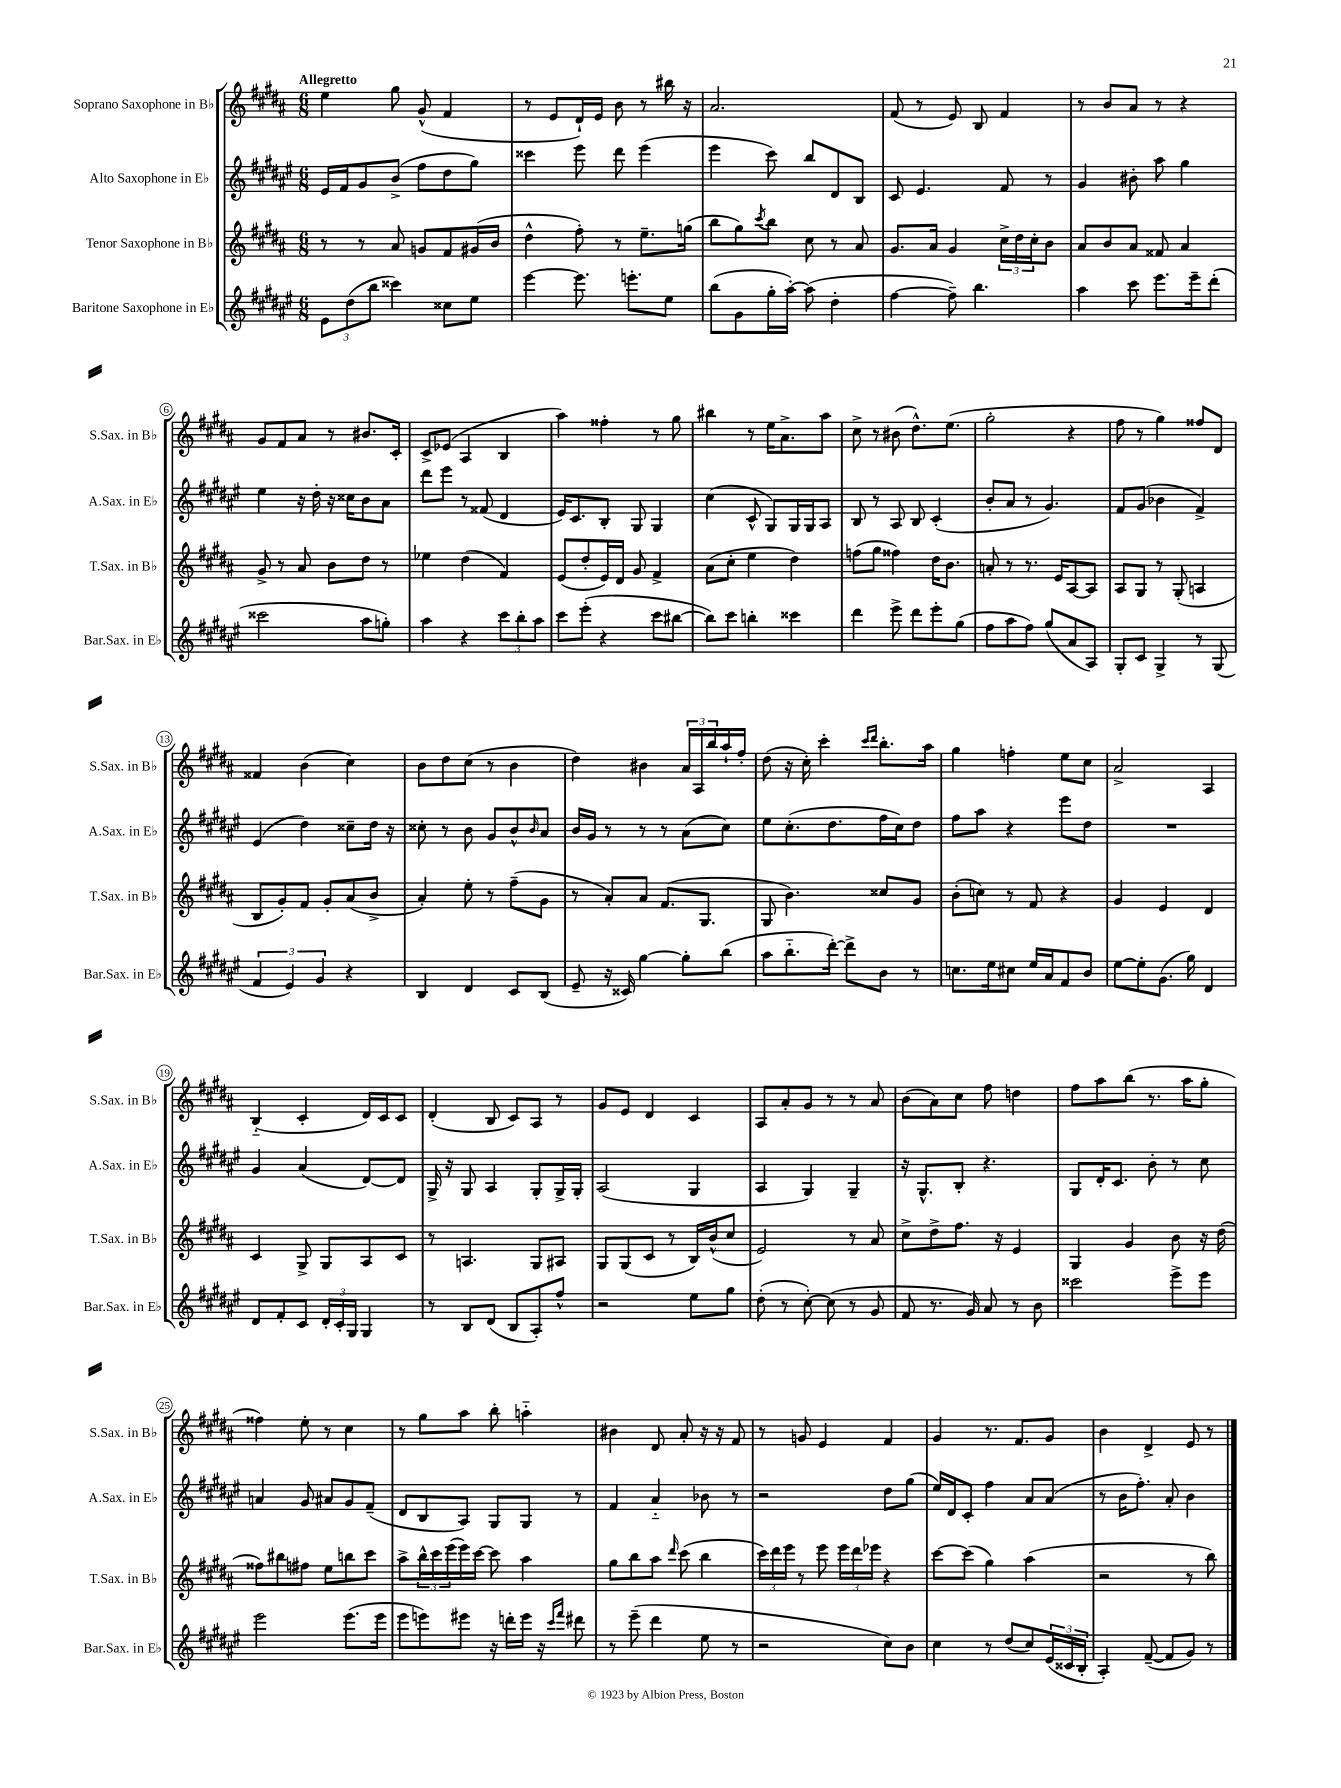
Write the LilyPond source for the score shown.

<<
\new StaffGroup <<
\new Staff = "s0" \with { instrumentName = "Soprano Saxophone in Bb" shortInstrumentName = "S.Sax. in Bb" } {
    \clef treble \key b \major \numericTimeSignature \time 6/8 \tempo "Allegretto"
    e''4 gis''8 gis'8-^( fis'4 |
    r8 e'8 dis'16-!) e'16 b'8 r8 bis''16 r16 |
    ais'2. |
    fis'8( r8 e'8) b8 fis'4 |
    r8 b'8 ais'8 r8 r4 |
    gis'8 fis'8 ais'8 r8 bis'8. cis'16-. |
    cis'8-> ees'8( ais4 b4 |
    ais''4) fisis''4-. r8 gis''8 |
    bis''4 r8 e''16 ais'8.-> ais''8 |
    cis''8-> r8 bis'8( dis''8.-^) e''8.( |
    gis''2-. r4 |
    fis''8 r8 gis''4) fisis''8 dis'8 |
    fisis'4 b'4( cis''4) |
    b'8 dis''8 cis''8( r8 b'4 |
    dis''4) bis'4 \tuplet 3/2 { ais'16 ais16 b''16 } ais''16-! fis''16-. |
    dis''8( r16 cis''16-.) cis'''4-. \grace { cis'''16 dis'''16 } b''8.-. ais''16 |
    gis''4 f''4-. e''8 cis''8 |
    ais'2-> ais4 |
    b4-_( cis'4-. dis'16) cis'16 cis'8 |
    dis'4-.( b8 cis'8) ais8 r8 |
    gis'8 e'8 dis'4 cis'4 |
    ais8 ais'8-. gis'8 r8 r8 ais'8 |
    b'8( ais'8) cis''8 fis''8 d''4 |
    fis''8 ais''8 b''8( r8. ais''16 gis''8-. |
    fisis''4) e''8-. r8 cis''4 |
    r8 gis''8 ais''8 b''8-. a''4-_ |
    bis'4 dis'8 ais'8-. r16 r16 fis'8 |
    r8 g'8 e'4 fis'4 |
    gis'4 r8. fis'8. gis'8 |
    b'4 dis'4-> e'8 r8 \bar "|." |
}
\new Staff = "s1" \with { instrumentName = "Alto Saxophone in Eb" shortInstrumentName = "A.Sax. in Eb" } {
    \clef treble \key fis \major \numericTimeSignature \time 6/8
    eis'16 fis'16 gis'8 b'8->( fis''8 dis''8 gis''8) |
    cisis'''4 eis'''8 dis'''8 eis'''4( |
    eis'''4 cis'''8) b''8 dis'8 b8 |
    cis'8 eis'4. fis'8 r8 |
    gis'4 bis'8-. ais''8 gis''4 |
    eis''4 r16 dis''16-. r16 cisis''16 b'8 ais'8 |
    dis'''8 eis'''8 r8 fisis'8( dis'4 |
    eis'16) cis'8. b8-. gis8 gis4 |
    cis''4( cis'8-^ gis8) gis16 gis16 ais8 |
    b8 r8 ais8 b8 cis'4-.( |
    b'8-. ais'8 r8 gis'4.) |
    fis'8 gis'8( bes'4 fis'4->) |
    eis'4( dis''4) cisis''8-- dis''16 r16 |
    cisis''8-. r8 b'8 gis'8 b'8-^ \grace { b'16 } ais'8 |
    b'16 gis'16 r8 r8 r8 ais'8( cis''8) |
    eis''8 cis''8.-.( dis''8. fis''16 cis''16) dis''8 |
    fis''8 ais''8 r4 eis'''8 dis''8 |
    R2. |
    gis'4 ais'4( dis'8~) dis'8 |
    gis16-> r16 gis8 ais4 gis8-. gis16-> gis16-. |
    ais2( gis4 |
    ais4 gis4) gis4-- |
    r16 gis8.-^ b8-. r4. |
    gis8 dis'16-. cis'8. b'8-. r8 cis''8 |
    a'4 gis'8 ais'8 gis'8 fis'8--( |
    dis'8 b8 ais8) gis8 gis8 r8 |
    fis'4 ais'4-_ bes'8 r8 |
    r2 dis''8 gis''8( |
    eis''16) dis'16 cis'8-. fis''4 ais'8 ais'8( |
    r8 b'16 fis''8.-.) ais'8-. b'4 \bar "|." |
}
\new Staff = "s2" \with { instrumentName = "Tenor Saxophone in Bb" shortInstrumentName = "T.Sax. in Bb" } {
    \clef treble \key b \major \numericTimeSignature \time 6/8
    r8 r8 ais'8 g'8 fis'8 gis'16( b'16 |
    dis''4-^ fis''8-.) r8 e''8.-- g''16( |
    b''8 gis''8) \acciaccatura { cis'''8 } b''8 cis''8 r8 ais'8 |
    gis'8. ais'16 gis'4 \tuplet 3/2 { cis''16-> dis''16 cis''16-. } b'8 |
    ais'8 b'8 ais'8 fisis'8 ais'4 |
    gis'8-> r8 ais'8 b'8 dis''8 r8 |
    ees''4 dis''4( fis'4) |
    e'8( dis''8-. e'16) dis'16 gis'8 fis'4-> |
    ais'8( cis''8-. e''4 dis''4) |
    f''8( gis''8 fisis''4) dis''16 b'8. |
    a'8-. r8 r8. e'16 ais8~ ais8 |
    ais8 gis8 r8 gis8-.( a4 |
    b8 gis'8-.) fis'8 gis'8-. ais'8( b'8-> |
    ais'4-.) e''8-. r8 fis''8--( gis'8 |
    r8 ais'8-.) ais'8 fis'8.( gis8. |
    gis8 b'4.) cisis''8 gis'8 |
    b'8-.( c''8) r8 fis'8 r4 |
    gis'4 e'4 dis'4 |
    cis'4 gis8-> gis8 ais8 cis'8 |
    r8 a4. gis8 ais8 |
    gis8 gis8( cis'8 r8 b16) b'16-^( cis''8 |
    e'2) r8 ais'8 |
    cis''8-> dis''8-> fis''8. r16 e'4 |
    gis4 gis'4 b'8 r16 dis''16( |
    fisis''8) bis''8 fis''8 e''8 b''8 cis'''8 |
    ais''8-> \tuplet 3/2 { b''16-^ cis'''16 e'''16( } e'''16) cis'''16~ cis'''8 ais''4 |
    gis''8 b''8 ais''8 \grace { dis'''16 } cis'''8( b''4 |
    \tuplet 3/2 { cis'''16) dis'''16 e'''16 } r8 e'''8 \tuplet 3/2 { e'''16 dis'''16 ees'''16 } r4 |
    cis'''8~ cis'''8( gis''4) ais''4( |
    r2 r8 b''8) \bar "|." |
}
\new Staff = "s3" \with { instrumentName = "Baritone Saxophone in Eb" shortInstrumentName = "Bar.Sax. in Eb" } {
    \clef treble \key fis \major \numericTimeSignature \time 6/8
    \tuplet 3/2 { eis'8 dis''8( b''8 } cisis'''4) cisis''8 eis''8 |
    eis'''4~ eis'''8. e'''8.-. eis''8 |
    b''8( gis'8 gis''16-. ais''16~-.) ais''8( dis''4-. |
    fis''4~ fis''8--) b''4. |
    ais''4 cis'''8 eis'''8. eis'''16-- dis'''8-.( |
    cisis'''2 ais''8 g''8-.) |
    ais''4 r4 \tuplet 3/2 { cis'''8 b''8-. ais''8 } |
    cis'''8 eis'''8-.( r4 cis'''8 bis''8~ |
    bis''8) cis'''8 b''4-. cisis'''4 |
    dis'''4 eis'''8-> dis'''8 eis'''8-. gis''8( |
    fis''8 ais''8 fis''8) gis''8( ais'8 ais8) |
    gis8-. cis'8 gis4-> r8 gis8( |
    \tuplet 3/2 { fis'4 eis'4) gis'4 } r4 |
    b4 dis'4 cis'8 b8( |
    eis'8-- r16 cisis'16) gis''4~ gis''8-. b''8( |
    ais''8 b''8.-_ dis'''16~-.) dis'''8-> b'8 r8 |
    c''8. eis''16 cis''8 eis''16 ais'16 fis'8 b'8 |
    eis''8~ eis''8-. gis'8.( gis''16) dis'4 |
    dis'8 fis'8-. cis'8 \tuplet 3/2 { dis'16-. cis'16-. gis16 } gis4 |
    r8 b8 dis'8( b8 ais8-.) fis''8-^ |
    r2 eis''8 gis''8 |
    dis''8-.( r8 cis''8~-.) cis''8( r8 gis'8 |
    fis'8 r8. gis'16) ais'8 r8 b'8 |
    cisis'''2 eis'''8-> eis'''8 |
    eis'''2 eis'''8.( eis'''16 |
    eis'''8 e'''8) eis'''8 r16 d'''16-. eis'''16 r16 \grace { cis'''16 fis'''16 } dis'''8 |
    r8 eis'''8--( dis'''4 eis''8 r8 |
    r2 cis''8) b'8 |
    cis''4 r8 dis''8( cis''8) \tuplet 3/2 { eis'16( cisis'16 b16-. } |
    ais4-.) fis'8~--( fis'8 gis'8) r8 \bar "|." |
}
>>
>>
\layout { \context { \Score \override BarNumber.stencil = #(make-stencil-circler 0.1 0.3 ly:text-interface::print) } }
